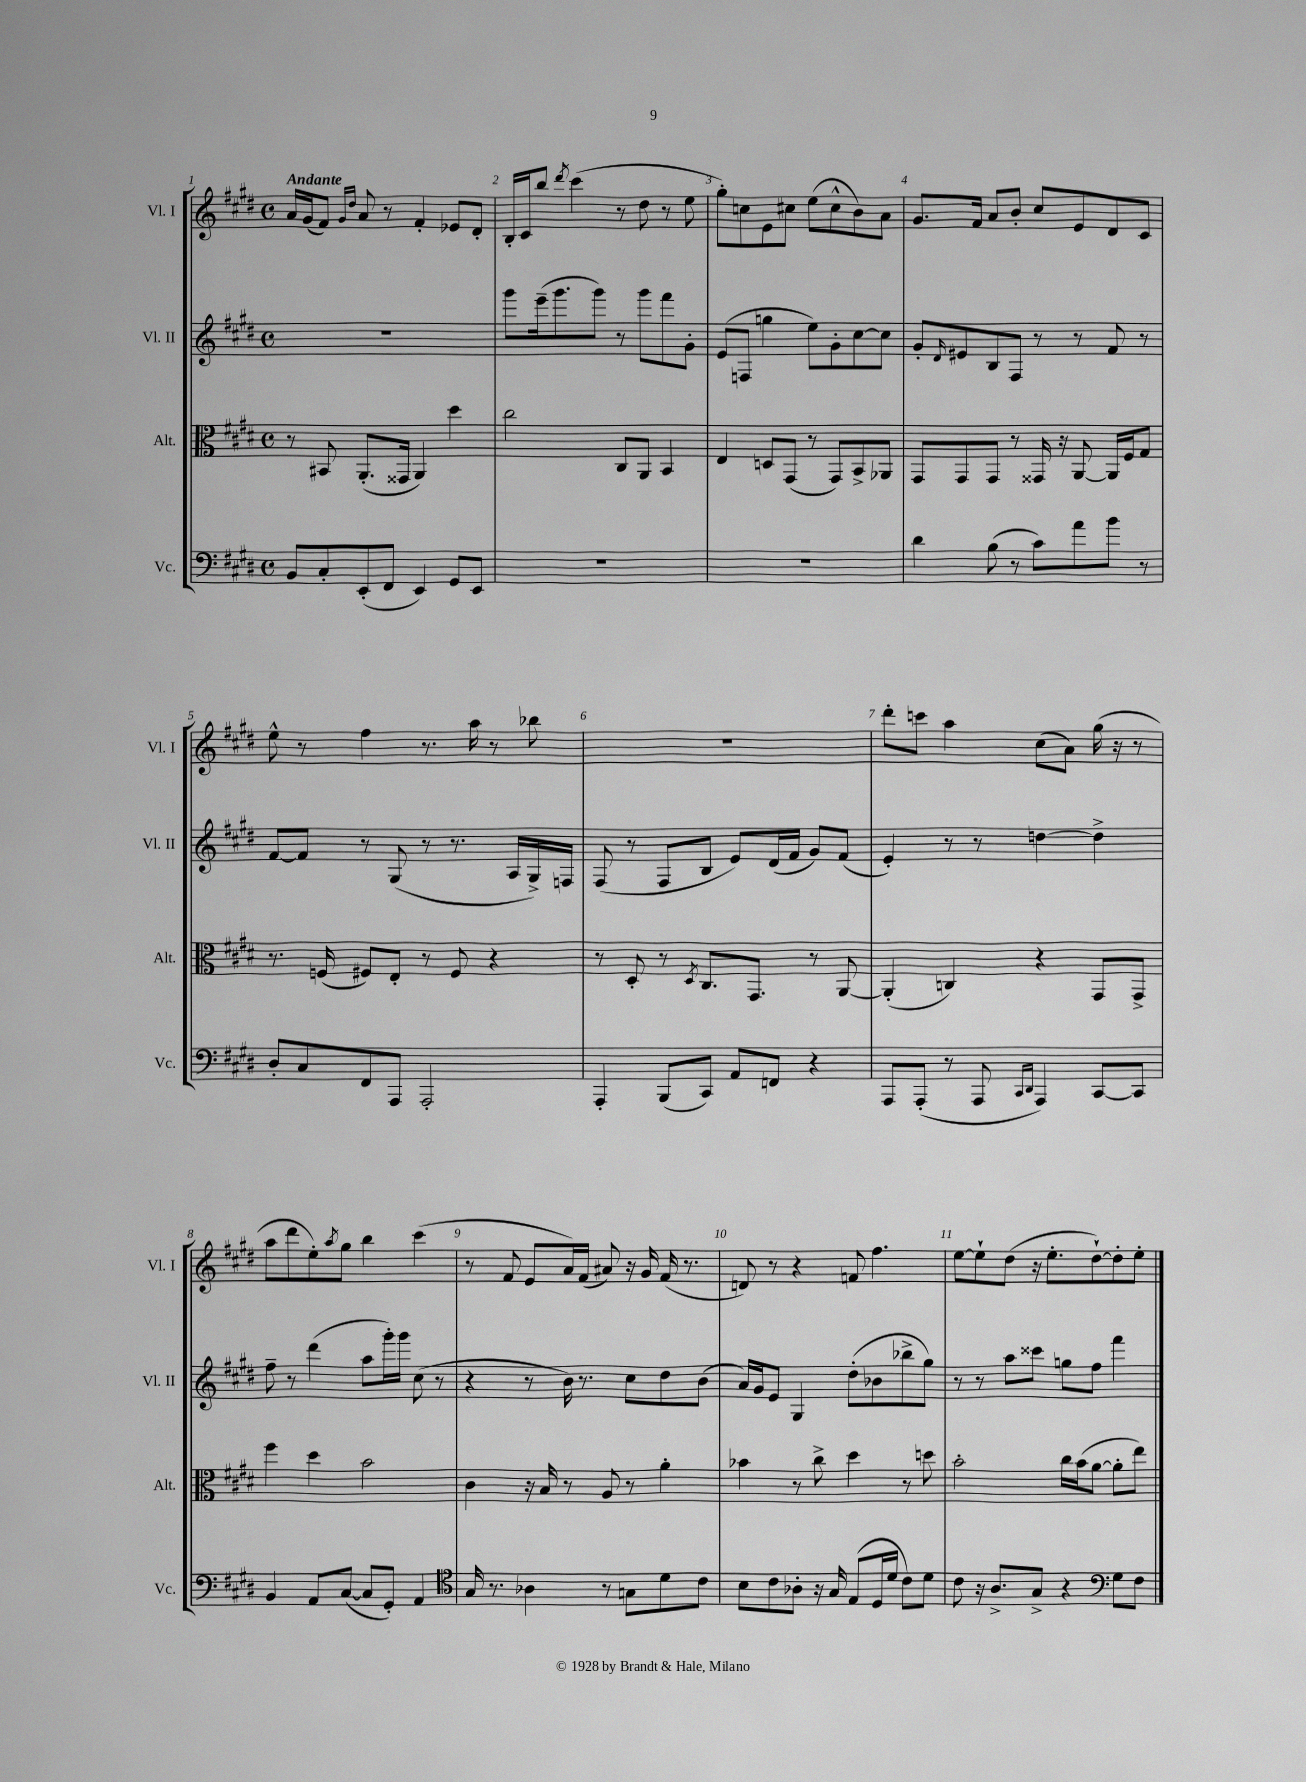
<<
\new StaffGroup <<
\new Staff = "s0" \with { instrumentName = "Vl. I" shortInstrumentName = "Vl. I" } {
    \clef treble \key e \major \defaultTimeSignature \time 4/4 \tempo "Andante"
    a'16 gis'16( fis'8) \grace { gis'16 dis''16 } a'8 r8 fis'4-. ees'8 dis'8-. |
    b16-. cis'16 b''8 \acciaccatura { dis'''8 } cis'''4( r8 dis''8 r8 e''8 |
    gis''8-.) c''8 e'8 cis''8 e''8( cis''8-^ b'8) a'8 |
    gis'8. fis'16 a'8 b'8-. cis''8 e'8 dis'8 cis'8 |
    e''8-^ r8 fis''4 r8. a''16 r8 bes''8 |
    R1 |
    dis'''8-. c'''8 a''4 cis''8( a'8) gis''16( r16 r8 |
    a''8 dis'''8 e''8-.) \acciaccatura { a''8 } gis''8 b''4 cis'''4( |
    r8 fis'8 e'8 a'16) fis'16( ais'8) r16 gis'16 fis'16( r8. |
    d'8) r8 r4 f'8 fis''4. |
    e''8~ e''8-! dis''8( r16 e''8.-. dis''8~-!) dis''8-. e''8-. \bar "|." |
}
\new Staff = "s1" \with { instrumentName = "Vl. II" shortInstrumentName = "Vl. II" } {
    \clef treble \key e \major \defaultTimeSignature \time 4/4
    R1 |
    gis'''8 e'''16--( gis'''8. gis'''8) r8 gis'''8 fis'''8 gis'8-. |
    e'8( f8 g''4 e''8) gis'8-. cis''8~ cis''8 |
    gis'8-. \grace { dis'16 } eis'8 b8 fis8 r8 r8 fis'8 r8 |
    fis'8~ fis'8 r8 gis8( r8 r8. a16 gis16->) f16 |
    fis8( r8 fis8 b8 e'8) dis'16( fis'16 gis'8) fis'8( |
    e'4-.) r8 r8 d''4~ d''4-> |
    fis''8-- r8 dis'''4( a''8 gis'''16-.) gis'''16 cis''8( r8 |
    r4 r8 b'16) r8. cis''8 dis''8 b'8( |
    a'16) gis'16 e'8 gis4 dis''8-.( bes'8 bes''8-> gis''8) |
    r8 r8 a''8 cisis'''8 g''8 fis''8 fis'''4 \bar "|." |
}
\new Staff = "s2" \with { instrumentName = "Alt." shortInstrumentName = "Alt." } {
    \clef alto \key e \major \defaultTimeSignature \time 4/4
    r8 bis,8 a,8.-.( gisis,16 a,4) dis''4 |
    cis''2 cis8 a,8 b,4 |
    e4 d8 gis,8( r8 gis,8) b,8-> aes,8 |
    gis,8 gis,8 gis,8 r8 gisis,16 r16 a,8~ a,16 fis16 gis8 |
    r8. f16( fis8) e8-. r8 fis8 r4 |
    r8 dis8-. r8 \acciaccatura { dis8 } cis8. gis,8. r8 a,8~ |
    a,4-.( c4) r4 gis,8 gis,8-> |
    fis''4 dis''4 b'2 |
    cis'4 r16 b16 r8 a8 r8 a'4-. |
    bes'4 r8 cis''8-> dis''4 r8 d''8 |
    b'2-. cis''16 b'16( a'8~ a'8-. e''8) \bar "|." |
}
\new Staff = "s3" \with { instrumentName = "Vc." shortInstrumentName = "Vc." } {
    \clef bass \key e \major \defaultTimeSignature \time 4/4
    b,8 cis8-. e,8-.( fis,8 e,4) gis,8 e,8 |
    R1 |
    R1 |
    dis'4 b8( r8 cis'8) a'8 b'8 r8 |
    dis8-. cis8 fis,8 a,,8 a,,2-. |
    a,,4-. b,,8( cis,8) a,8 f,8 r4 |
    a,,8 a,,8-.( r8 a,,8 \grace { cis,16 dis,16 } a,,4) cis,8~ cis,8 |
    b,4 a,8 cis8~( cis8 gis,8-.) a,4 |
    \clef tenor gis16 r8. aes4 r8 g8 dis'8 cis'8 |
    b8 cis'8 aes8-. r16 gis16 e8( dis16 dis'16 cis'8) dis'8 |
    cis'8 r16 a8.-> gis8-> r4 \clef bass gis8 fis8 \bar "|." |
}
>>
>>
\layout { \context { \Score \override BarNumber.break-visibility = ##(#f #t #t) barNumberVisibility = #all-bar-numbers-visible } }
